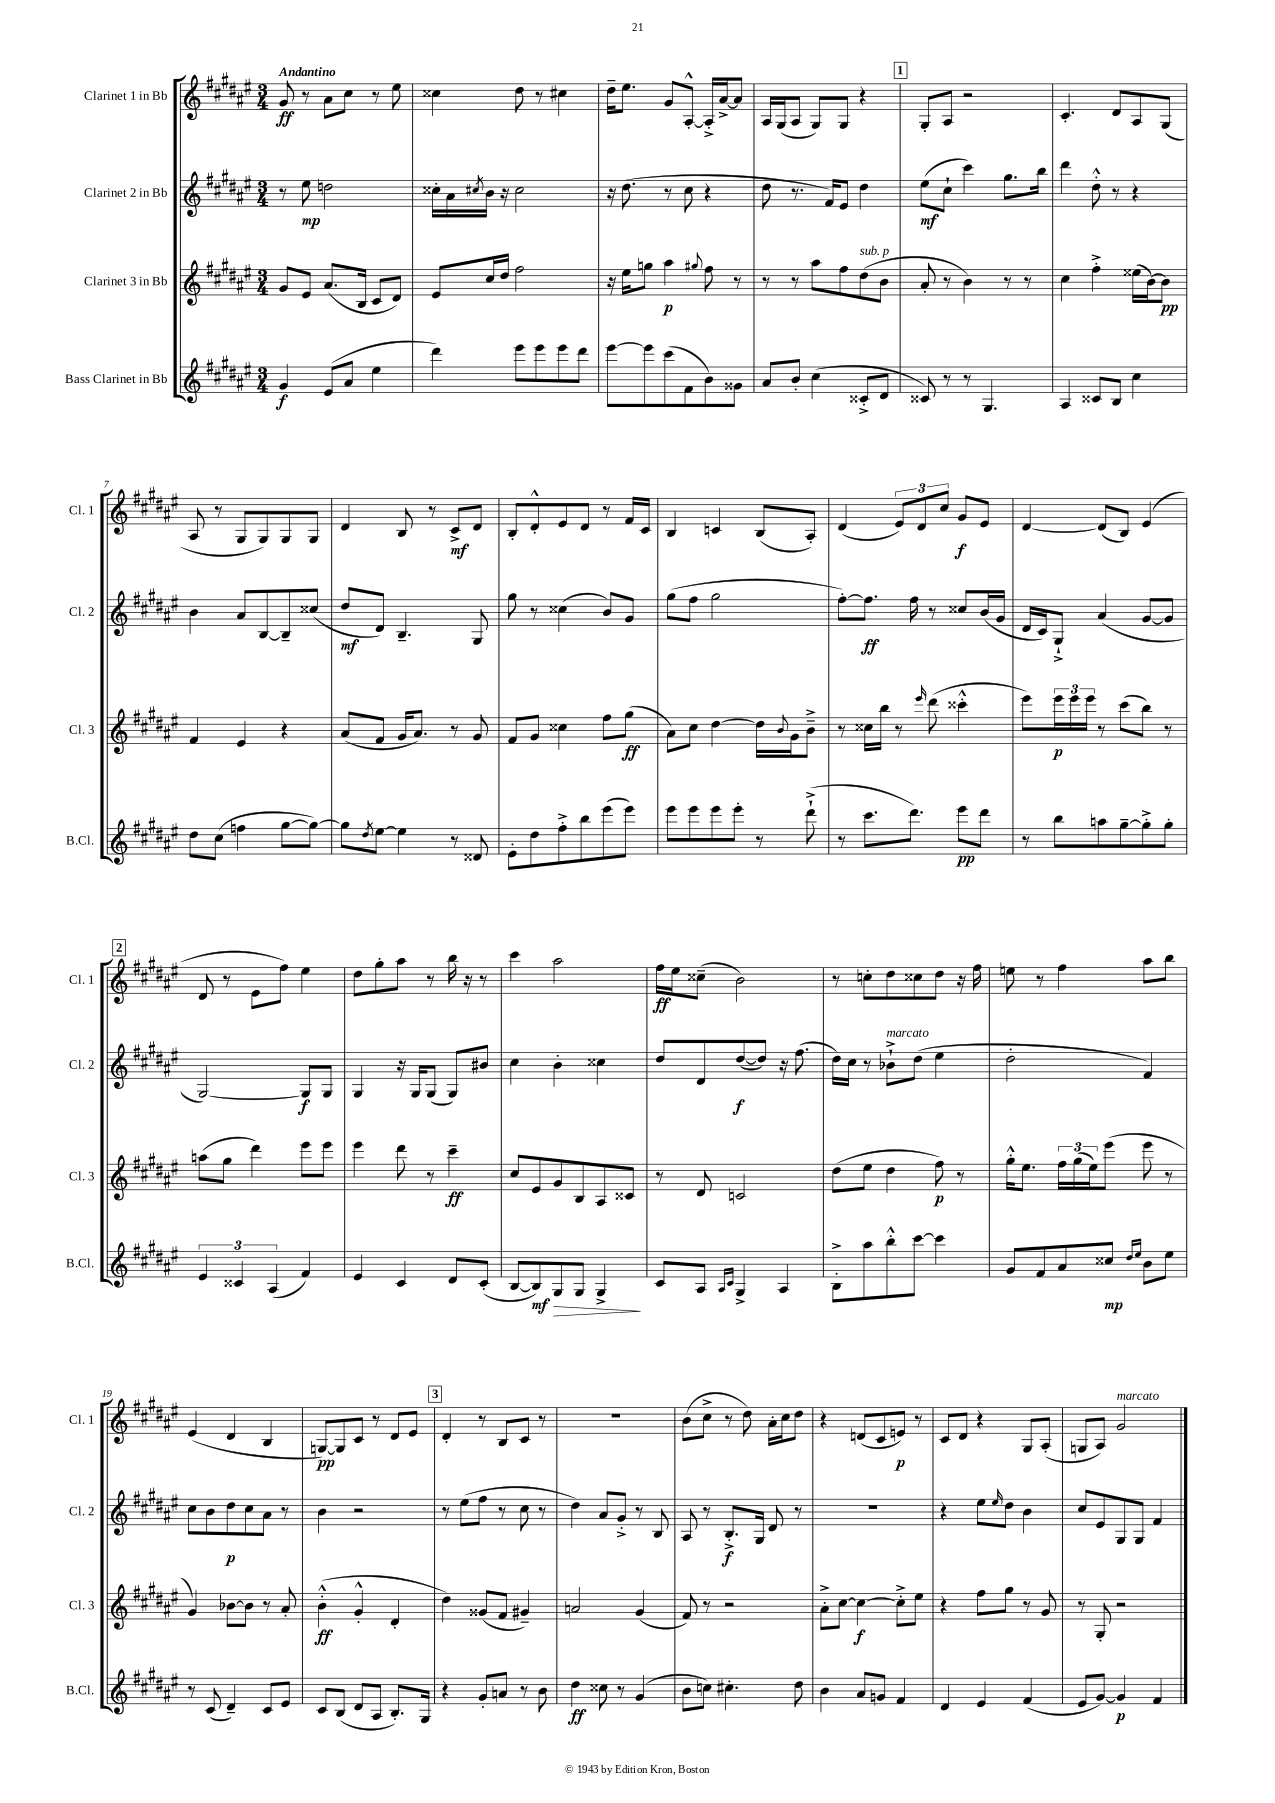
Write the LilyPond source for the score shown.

<<
\new StaffGroup <<
\new Staff = "s0" \with { instrumentName = "Clarinet 1 in Bb" shortInstrumentName = "Cl. 1" } {
    \clef treble \key fis \major \numericTimeSignature \time 3/4 \tempo "Andantino"
    gis'8\ff r8 ais'8 cis''8 r8 eis''8 |
    cisis''4 dis''8 r8 cis''4 |
    dis''16-- eis''8. gis'8 ais8~-.-^ ais16-.-> ais'16~-> ais'8 |
    ais16 gis16( ais8 gis8) gis8 r4 |
    \mark \markup { \box "1" } gis8-. ais8 r2 |
    cis'4.-. dis'8 ais8 gis8( |
    ais8 r8 gis8 gis8) gis8 gis8 |
    dis'4 b8 r8 cis'8->\mf dis'8 |
    b8-. dis'8-.-^ eis'8 dis'8 r8 fis'16 cis'16 |
    b4 c'4 b8( ais8-.) |
    dis'4( \tuplet 3/2 { eis'8) dis'8 cis''8 } gis'8\f eis'8 |
    dis'4~ dis'8( b8) eis'4( |
    \mark \markup { \box "2" } dis'8 r8 eis'8 fis''8) eis''4 |
    dis''8 gis''8-. ais''8 r8 b''16 r16 r8 |
    cis'''4 ais''2 |
    fis''16\ff eis''16 cisis''8--( b'2) |
    r8 c''8-. dis''8 cisis''8 dis''8 r16 fis''16 |
    e''8 r8 fis''4 ais''8 b''8 |
    eis'4( dis'4 b4 |
    g8~\pp) g8 cis'8 r8 dis'8 eis'8 |
    \mark \markup { \box "3" } dis'4-. r8 b8 cis'8 r8 |
    R2. |
    b'8( cis''8-> r8 dis''8) ais'16-. cis''16 dis''8 |
    r4 d'8( cis'8 e'8\p) r8 |
    cis'8 dis'8 r4 gis8 ais8-.( |
    g8 ais8) gis'2^\markup { \italic "marcato" } \bar "|." |
}
\new Staff = "s1" \with { instrumentName = "Clarinet 2 in Bb" shortInstrumentName = "Cl. 2" } {
    \clef treble \key fis \major \numericTimeSignature \time 3/4
    r8 eis''8\mp d''2 |
    cisis''16-. ais'16 \acciaccatura { cis''8 } b'16 r16 cis''2 |
    r16 dis''8.( r8 cis''8 r4 |
    dis''8 r8. fis'16) eis'8 dis''4 |
    \mark \markup { \box "1" } eis''8\mf( cis''8-! cis'''4) gis''8. b''16 |
    dis'''4 dis''8-.-^ r8 r4 |
    b'4 ais'8 b8~ b8-- cisis''8( |
    dis''8\mf dis'8) b4.-- gis8 |
    gis''8 r8 cisis''4( b'8) gis'8 |
    gis''8( fis''8 gis''2 |
    fis''8~-.) fis''8.\ff fis''16 r8 cisis''8 b'16( gis'16 |
    dis'16 cis'16) gis8-!-> ais'4( gis'8~ gis'8 |
    \mark \markup { \box "2" } gis2~) gis8\f gis8 |
    gis4 r16 gis16 gis8( gis8) bis'8 |
    cis''4 b'4-. cisis''4 |
    dis''8 dis'8 dis''8~\f( dis''8) r16 fis''8.( |
    dis''16) cis''16 r8 bes'8-!->^\markup { \italic "marcato" } dis''8( eis''4 |
    dis''2-. fis'4) |
    cis''8 b'8 dis''8\p cis''8 ais'8 r8 |
    b'4 r2 |
    \mark \markup { \box "3" } r8 eis''8( fis''8 r8 cis''8 r8 |
    dis''4) ais'8 gis'8-.-> r8 b8 |
    ais8 r8 b8.-.->\f gis16 dis'8 r8 |
    R2. |
    r4 eis''8 \grace { eis''16 } dis''8 b'4 |
    cis''8 eis'8 gis8 gis8 fis'4 \bar "|." |
}
\new Staff = "s2" \with { instrumentName = "Clarinet 3 in Bb" shortInstrumentName = "Cl. 3" } {
    \clef treble \key fis \major \numericTimeSignature \time 3/4
    gis'8 eis'8 ais'8.( b16 cis'8 dis'8) |
    eis'8 cis''16 dis''16 fis''2 |
    r16 eis''16 g''8 ais''4\p \appoggiatura { gis''8 } fis''8 r8 |
    r8 r8 ais''8 fis''8 dis''8^\markup { \italic "sub. p" }( b'8 |
    \mark \markup { \box "1" } ais'8-. r8 b'4) r8 r8 |
    cis''4 fis''4-.-> eisis''16( b'16~) b'8\pp |
    fis'4 eis'4 r4 |
    ais'8( fis'8 gis'16 ais'8.) r8 gis'8 |
    fis'8 gis'8 cisis''4 fis''8 gis''8\ff( |
    ais'8) cis''8 dis''4~ dis''16 \appoggiatura { b'8 } gis'16 b'8---> |
    r8 cisis''16 b''16 r8 \grace { eis'''16 } dis'''8( cisis'''4-.-^ |
    eis'''8) \tuplet 3/2 { eis'''16\p eis'''16 eis'''16 } r8 cis'''8( b''8) r8 |
    \mark \markup { \box "2" } a''8( gis''8 dis'''4) eis'''8 eis'''8 |
    eis'''4 dis'''8 r8 cis'''4--\ff |
    cis''8 eis'8 gis'8 b8 ais8 cisis'8 |
    r8 dis'8 c'2 |
    dis''8( eis''8 dis''4 fis''8\p) r8 |
    gis''16-.-^ eis''8. \tuplet 3/2 { fis''16 gis''16( eis''16) } eis'''8( eis'''8 r8 |
    gis'4) bes'8~ bes'8 r8 ais'8-. |
    b'4-.-^\ff( gis'4-.-^ dis'4-. |
    \mark \markup { \box "3" } dis''4) gisis'8( fis'8 gis'4--) |
    a'2 gis'4( |
    fis'8) r8 r2 |
    ais'8-.-> cis''8~ cis''4~\f cis''8-.-> eis''8 |
    r4 fis''8 gis''8 r8 gis'8 |
    r8 gis8-. r2 \bar "|." |
}
\new Staff = "s3" \with { instrumentName = "Bass Clarinet in Bb" shortInstrumentName = "B.Cl." } {
    \clef treble \key fis \major \numericTimeSignature \time 3/4
    gis'4\f eis'8( ais'8 eis''4 |
    dis'''4) eis'''8 eis'''8 eis'''8 dis'''8 |
    eis'''8~ eis'''8 cis'''8( fis'8 b'8) gisis'8 |
    ais'8 b'8-. cis''4( cisis'8-.-> dis'8 |
    \mark \markup { \box "1" } cisis'8) r8 r8 gis4. |
    ais4 cisis'8 b8 cis''4 |
    dis''8 cis''8( f''4 gis''8~ gis''8~) |
    gis''8 \acciaccatura { dis''8 } eis''8~ eis''4 r8 disis'8 |
    eis'8-. dis''8 fis''8-.-> b''8 eis'''8( eis'''8) |
    eis'''8 eis'''8 eis'''8 eis'''8-. r8 dis'''8-!->( |
    r8 cis'''8. dis'''8.) eis'''8\pp dis'''8 |
    r8 b''8 a''8 gis''8~-- gis''8-.-> gis''8-. |
    \mark \markup { \box "2" } \tuplet 3/2 { eis'4 cisis'4 ais4( } fis'4) |
    eis'4 cis'4 dis'8 cis'8-.( |
    b8~ b8\mf) gis8\> gis8 gis4->\! |
    cis'8 ais8 \grace { ais16 cis'16 } gis4-> ais4 |
    b8-.-> ais''8 b''8-.-^ cis'''8~ cis'''4 |
    gis'8 fis'8 ais'8 cisis''8\mp \grace { dis''16 eis''16 } b'8 eis''8 |
    r8 cis'8( dis'4--) cis'8 eis'8 |
    cis'8 b8( dis'8 ais8 b8.-.) gis16 |
    \mark \markup { \box "3" } r4 gis'8-. a'8 r8 b'8 |
    dis''4\ff cisis''8 r8 gis'4( |
    b'8 c''8) cis''4.-. dis''8 |
    b'4 ais'8 g'8 fis'4 |
    dis'4 eis'4 fis'4( |
    eis'8 gis'8~) gis'4\p fis'4 \bar "|." |
}
>>
>>
